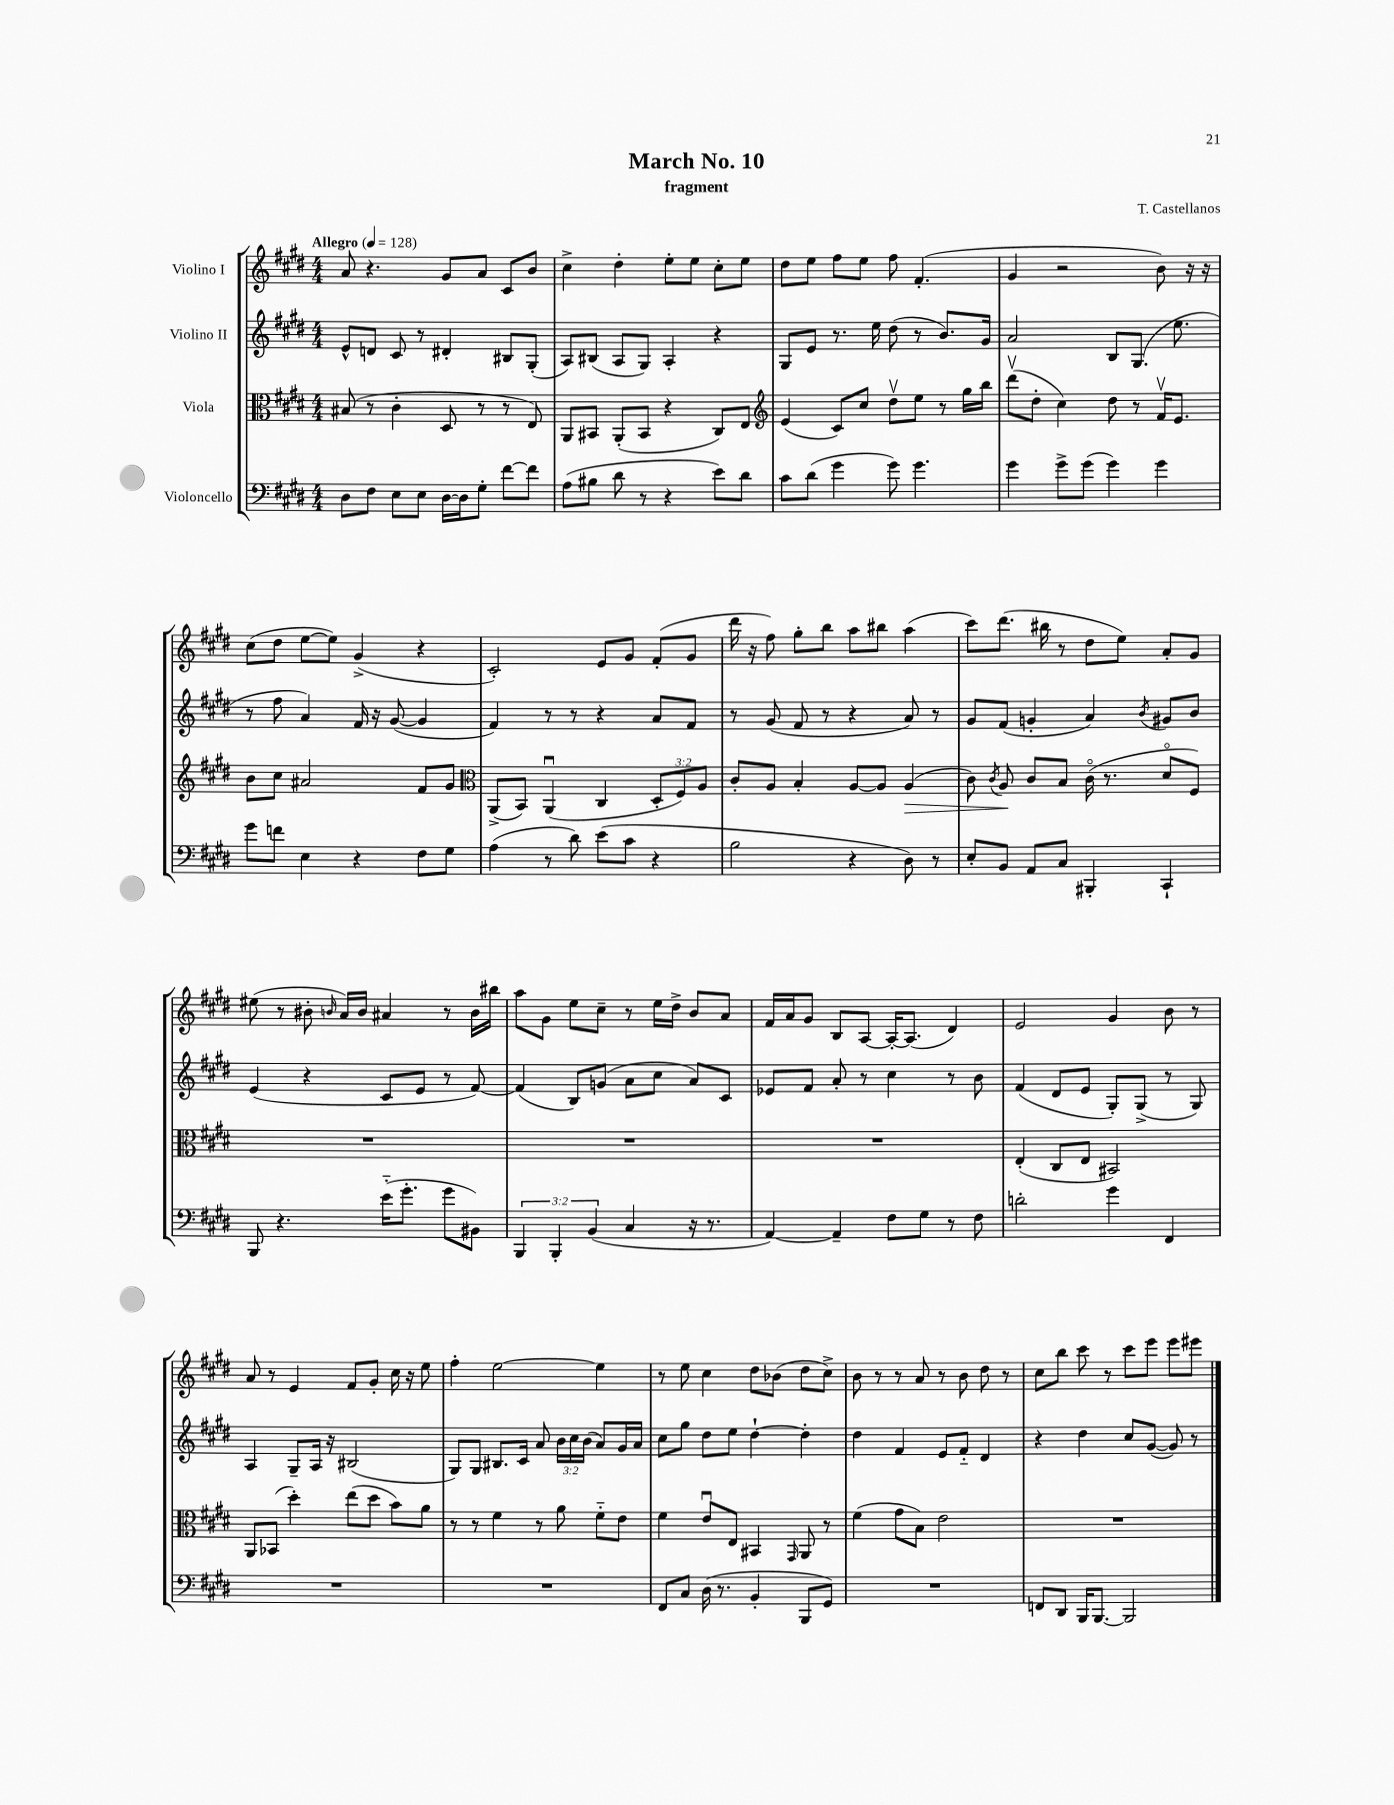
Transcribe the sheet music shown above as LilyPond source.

\header { title = "March No. 10" composer = "T. Castellanos" subtitle = "fragment" }
<<
\new StaffGroup <<
\new Staff = "s0" \with { instrumentName = "Violino I" } {
    \clef treble \key e \major \numericTimeSignature \time 4/4 \tempo "Allegro" 4 = 128
    \autoBeamOff a'8 r4. gis'8[ a'8] cis'8[ b'8] |
    cis''4-> dis''4-. e''8[-. e''8] cis''8[-. e''8] |
    dis''8[ e''8] fis''8[ e''8] fis''8 fis'4.-.( |
    gis'4 r2 b'8) r16 r16 |
    cis''8[( dis''8] e''8[~ e''8]) gis'4->( r4 |
    cis'2-.) e'8[ gis'8] fis'8[-.( gis'8] |
    dis'''16 r16 fis''8) gis''8[-. b''8] a''8[ bis''8] a''4( |
    cis'''8[) dis'''8.]( bis''16 r8 dis''8[ e''8]) a'8[-. gis'8] |
    eis''8( r8 bis'8-. \grace { b'16 } a'16[) b'16] ais'4 r8 b'16[ bis''16] |
    a''8[ gis'8] e''8[ cis''8]-- r8 e''16[ dis''16]-> b'8[ a'8] |
    fis'16[ a'16 gis'8] b8[ a8]~ a16[~-. a8.]( dis'4) |
    e'2 gis'4 b'8 r8 |
    a'8 r8 e'4 fis'8[ gis'8]-. cis''16 r16 e''8 |
    fis''4-. e''2~ e''4 |
    r8 e''8 cis''4 dis''8[ bes'8]( dis''8[ cis''8]->) |
    b'8 r8 r8 a'8 r8 b'8 dis''8 r8 |
    cis''8[ b''8] cis'''8 r8 cis'''8[ e'''8] e'''8[ eis'''8] \bar "|." |
}
\new Staff = "s1" \with { instrumentName = "Violino II" } {
    \clef treble \key e \major \numericTimeSignature \time 4/4 \override Staff.TupletNumber.text = #tuplet-number::calc-fraction-text
    \autoBeamOff e'8[-^ d'8] cis'8 r8 dis'4-. bis8[ gis8]-.( |
    a8[) bis8]( a8[ gis8]) a4-. r4 |
    gis8[ e'8] r8. e''16 dis''8( r8 b'8.[) gis'16] |
    a'2 b8[ gis8.]( e''8. |
    r8 fis''8 a'4) fis'16 r16 gis'8~( gis'4 |
    fis'4) r8 r8 r4 a'8[ fis'8] |
    r8 gis'8( fis'8 r8 r4 a'8) r8 |
    gis'8[ fis'8]( g'4-. a'4) \acciaccatura { b'8 } gis'8[ b'8] |
    e'4( r4 cis'8[ e'8] r8 fis'8~) |
    fis'4( b8[) g'8]( a'8[ cis''8] a'8[) cis'8] |
    ees'8[ fis'8] a'8-. r8 cis''4 r8 b'8 |
    fis'4( dis'8[ e'8] gis8[-.) gis8]->( r8 gis8) |
    a4 gis8[-- a16] r16 bis2( |
    gis8[) gis8] bis8.[ cis'16] a'8 \tuplet 3/2 { b'16[ cis''16 b'16]( } a'8[) gis'16 a'16] |
    cis''8[ gis''8] dis''8[ e''8] dis''4~-! dis''4-. |
    dis''4 fis'4 e'8[ fis'8]-_ dis'4 |
    r4 dis''4 cis''8[ gis'8]~( gis'8) r8 \bar "|." |
}
\new Staff = "s2" \with { instrumentName = "Viola" } {
    \clef alto \key e \major \numericTimeSignature \time 4/4 \override Staff.TupletNumber.text = #tuplet-number::calc-fraction-text
    \autoBeamOff bis8( r8 cis'4-. dis8 r8 r8 e8) |
    a,8[ bis,8] a,8[-.( bis,8] r4 cis8[) e8] |
    \clef treble e'4( cis'8[) cis''8] dis''8[\upbow e''8] r8 gis''16[ b''16] |
    dis'''8[\upbow( dis''8]-. cis''4) dis''8 r8 fis'16[\upbow e'8.] |
    b'8[ cis''8] ais'2 fis'8[ gis'8] |
    \clef alto a,8[->( b,8]) a,4\downbow( cis4 \tuplet 3/2 { dis8[-. fis8) a8] } |
    cis'8[-. a8] b4-. a8[~ a8] a4\>( |
    cis'8) \acciaccatura { cis'8 } a8\! cis'8[ b8] cis'16\flageolet( r8. dis'8[\flageolet fis8]) |
    R1 |
    R1 |
    R1 |
    e4-.( cis8[ e8] bis,2) |
    a,8[ bes,8]( dis''4-.) e''8[( dis''8] b'8[) a'8] |
    r8 r8 fis'4 r8 a'8 fis'8[-_ e'8] |
    fis'4 e'8[\downbow e8] bis,4 \grace { gis,16 } a,8 r8 |
    fis'4( gis'8[ b8]) e'2 |
    R1 \bar "|." |
}
\new Staff = "s3" \with { instrumentName = "Violoncello" } {
    \clef bass \key e \major \numericTimeSignature \time 4/4 \override Staff.TupletNumber.text = #tuplet-number::calc-fraction-text
    \autoBeamOff dis8[ fis8] e8[ e8] dis16[~ dis16 gis8]-. fis'8[~ fis'8] |
    a8[( bis8] dis'8 r8 r4 e'8[) dis'8] |
    cis'8[ dis'8]( gis'4 gis'8) gis'4. |
    gis'4 gis'8[-> gis'8]( gis'4) gis'4 |
    gis'8[ f'8] e4 r4 fis8[ gis8] |
    a4( r8 dis'8) e'8[( cis'8] r4 |
    b2 r4 dis8) r8 |
    e8[-. b,8] a,8[ cis8] bis,,4-. cis,4-! |
    b,,8 r4. e'16[-_( gis'8.]-. gis'8[ bis,8]) |
    \tuplet 3/2 { b,,4 b,,4-. b,4( } cis4 r16 r8. |
    a,4~) a,4-- fis8[ gis8] r8 fis8 |
    d'2-. gis'4 fis,4 |
    R1 |
    R1 |
    fis,8[ cis8] dis16( r8. b,4-. b,,8[ gis,8]) |
    R1 |
    f,8[ dis,8] b,,16[ b,,8.]~ b,,2 \bar "|." |
}
>>
>>
\layout { \context { \Score \remove "Bar_number_engraver" } }
